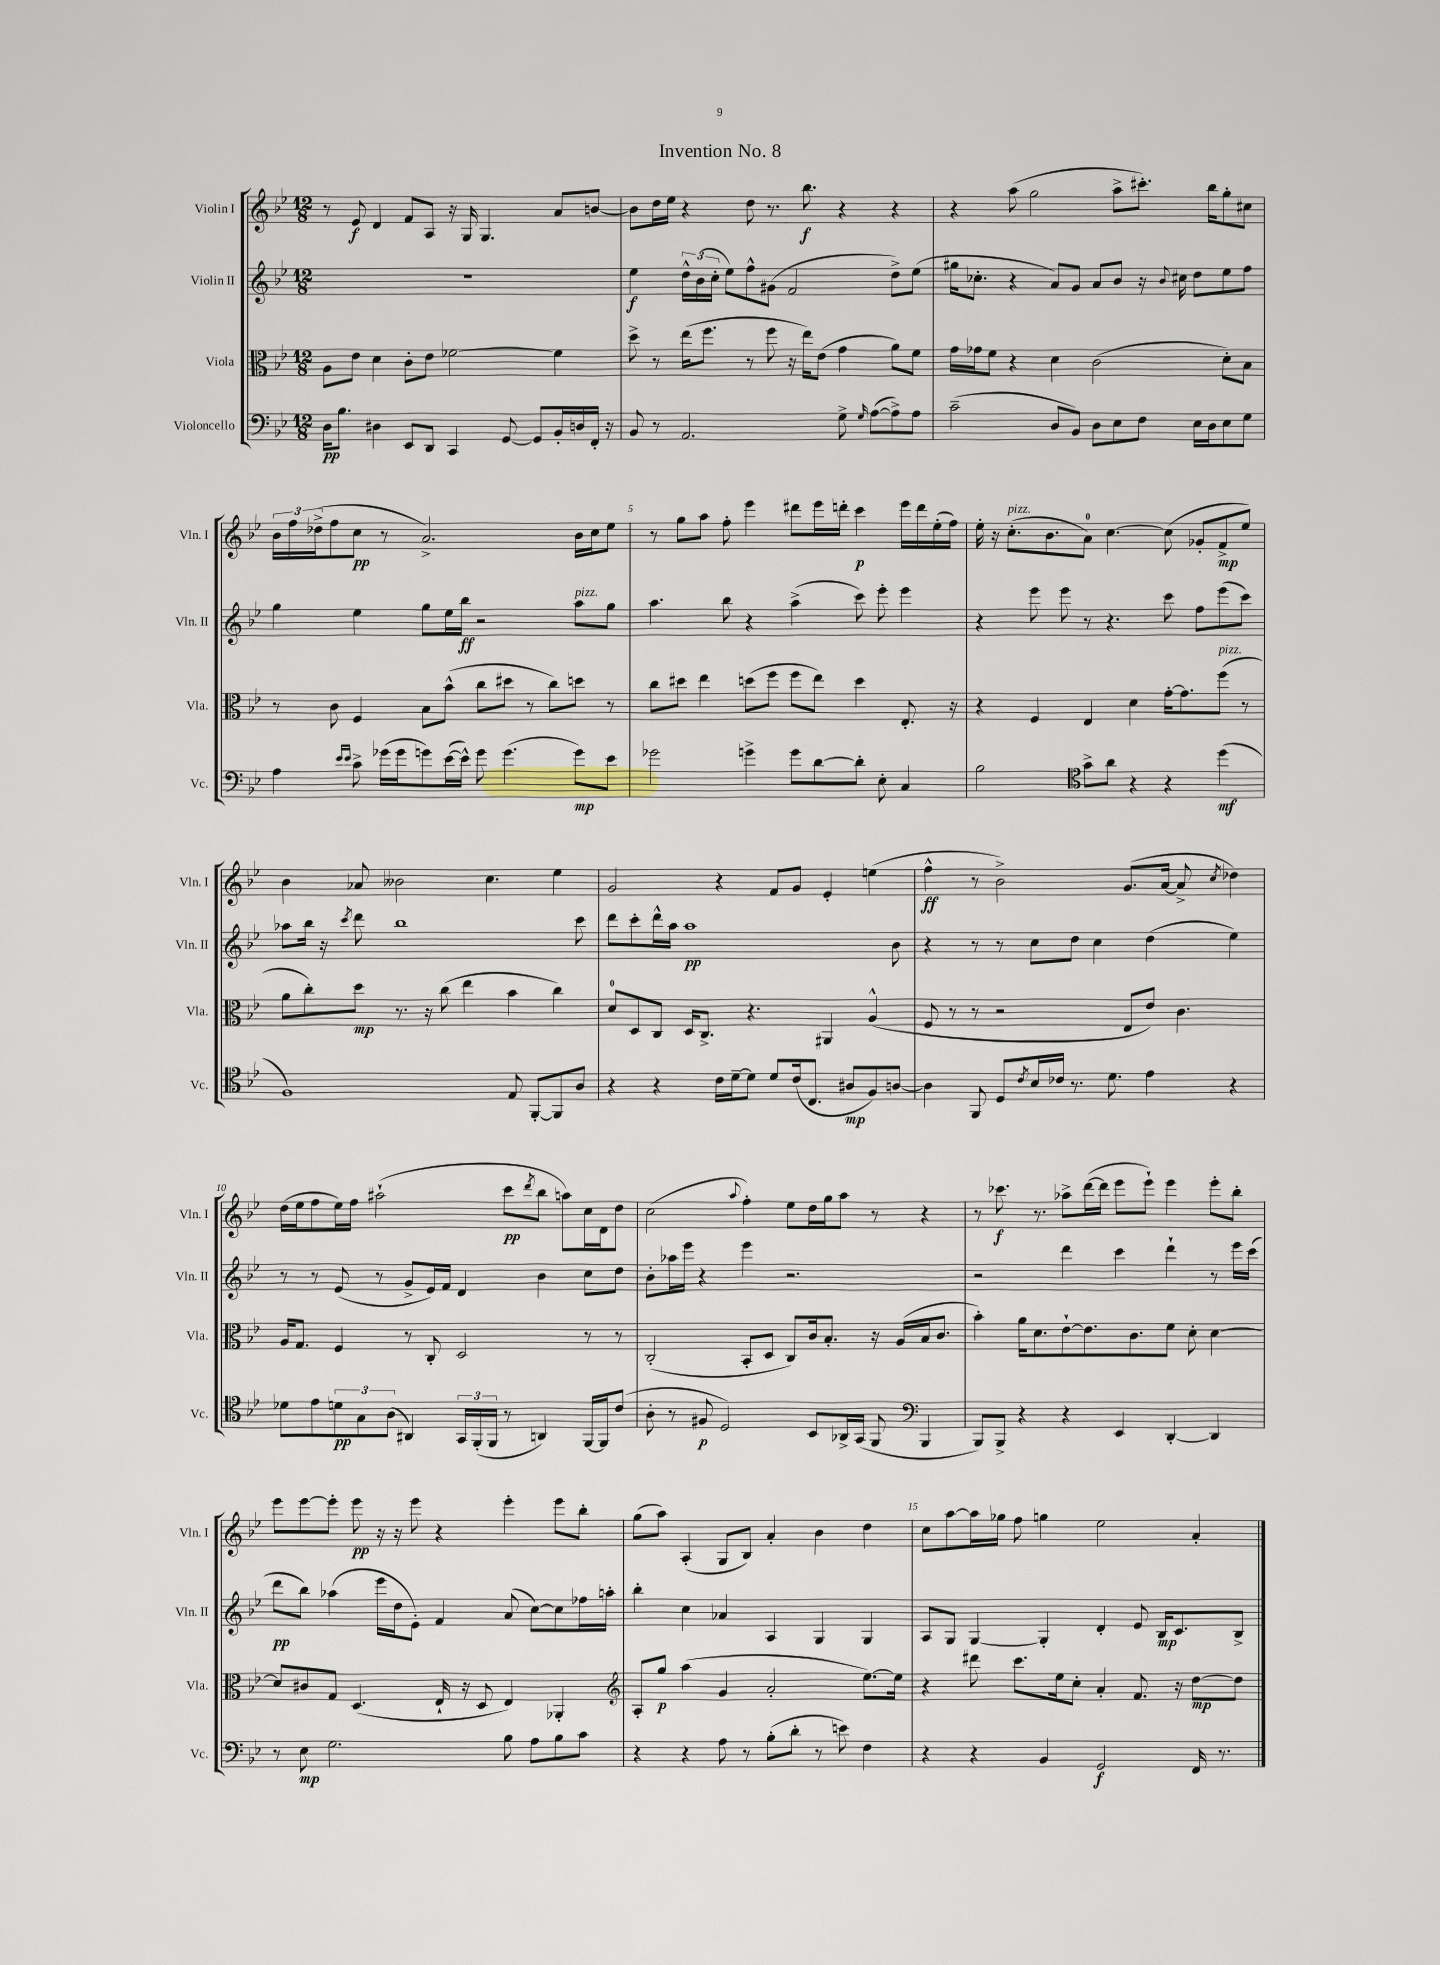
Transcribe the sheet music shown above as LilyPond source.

\header { title = "Invention No. 8" }
<<
\new StaffGroup <<
\new Staff = "s0" \with { instrumentName = "Violin I" shortInstrumentName = "Vln. I" } {
    \clef treble \key bes \major \numericTimeSignature \time 12/8
    r8 ees'8\f d'4 f'8 a8 r16 g16 g4. a'8 b'8~ |
    b'8 d''16 ees''16 r4 d''8 r8. bes''8.\f r4 r4 |
    r4 a''8( g''2 a''8-> cis'''8.-.) bes''16 g''8-. cis''8 |
    \tuplet 3/2 { bes'16 f''16 des''16->( } f''8 c''8\pp r8 a'2.->) bes'16 c''16 ees''8 |
    r8 g''8 a''8 f''8-. ees'''4 dis'''8 ees'''16 d'''16-. c'''4\p ees'''16 d'''16 ees''16-.( f''16) |
    ees''16-. r16 c''8.-.^\markup { \italic "pizz." }( bes'8. a'8-0) c''4.~ c''8( ges'8-. f'8->\mp ees''8) |
    bes'4 aes'8 beses'2 c''4. ees''4 |
    g'2 r4 f'8 g'8 ees'4-. e''4( |
    f''4-^\ff r8 bes'2->) g'8.( a'16~ a'8-> \acciaccatura { c''8 } des''4) |
    d''16( ees''16 f''8 ees''16) f''16 ais''2-!( c'''8\pp \acciaccatura { d'''8 } bes''8 a''8) c''16 d'16 d''8 |
    c''2( \appoggiatura { a''8 } f''4-.) ees''8 d''16 g''16 a''8 r8 r4 |
    r8 ces'''8.\f r8. aes''8-> d'''16~( d'''16 ees'''8 ees'''8-!) ees'''4 ees'''8-. bes''8-. |
    ees'''8 ees'''8~ ees'''8-. ees'''8\pp r16 r16 ees'''8 r4 ees'''4-. ees'''8 bes''8-. |
    g''8( a''8) a4-.( g8 bes8) a'4-. bes'4 d''4 |
    c''8 a''8~ a''16 ges''16 f''8 g''4 ees''2 a'4-. \bar "|." |
}
\new Staff = "s1" \with { instrumentName = "Violin II" shortInstrumentName = "Vln. II" } {
    \clef treble \key bes \major \numericTimeSignature \time 12/8
    R1. |
    ees''4\f \tuplet 3/2 { d''16-^ bes'16( c''16-. } ees''8) f''8-^ gis'8( f'2 d''8->) ees''8( |
    gis''16 ces''8.-. r4 a'8) g'8 a'8 bes'8 r16 \appoggiatura { bes'8 } cis''16 d''8 ees''8 f''8 |
    g''4 ees''4 g''8 ees''16 bes''16\ff r2 a''8^\markup { \italic "pizz." } g''8 |
    a''4. bes''8 r4 a''4->( c'''8) ees'''8-. ees'''4 |
    r4 ees'''8 ees'''8 r8 r4. c'''8 f''8 ees'''8( c'''8) |
    aes''8 bes''16 r16 \acciaccatura { c'''8 } d'''8 bes''1 c'''8 |
    d'''8 c'''8-. d'''16-^ a''16 a''1\pp bes'8 |
    r4 r8 r8 c''8 d''8 c''4 d''4( ees''4) |
    r8 r8 ees'8( r8 g'8-> ees'16) f'16 d'4 bes'4 c''8 d''8 |
    bes'8-. aes''16 ees'''16 r4 ees'''4 r2. |
    r2 d'''4 c'''4 d'''4-! r8 ees'''16 c'''16( |
    d'''8\pp bes''8) aes''4( ees'''16 d''16 ees'8-.) f'4 a'8( c''8~) c''8 fes''16 a''16-. |
    bes''4-. c''4 aes'4 a4 g4 g4 |
    a8 g8 g4~ g4-. d'4-. ees'8 bes16\mp c'8. bes8-> \bar "|." |
}
\new Staff = "s2" \with { instrumentName = "Viola" shortInstrumentName = "Vla." } {
    \clef alto \key bes \major \numericTimeSignature \time 12/8
    a8 ees'8 d'4 c'8-. ees'8 fes'2~ fes'4 |
    d''8-> r8 ees''16( f''8. r8 f''8 r16 ees''16) ees'8( g'4 a'8) f'8 |
    g'16 ges'16 f'8 r4 d'4 c'2( d'8-.) bes8 |
    r8 c'8 f4 bes8 bes'8-^( c''8 dis''8 r8 c''8) d''8 r8 |
    c''8 dis''8 ees''4 d''8( f''8 f''8 ees''8) d''4 ees8.-. r16 |
    r4 f4 ees4 d'4 g'16~-. g'8. f''8^\markup { \italic "pizz." }( r8 |
    a'8 c''8-.) d''8\mp r8. r16 c''8( ees''4 bes'4 c''4) |
    d'8-0 d8 c8 d16 c8.-> r4. ais,4 a4-^( |
    f8 r8 r8 r2 ees8 ees'8) c'4. |
    a16 g8. f4 r8 c8-. d2 r8 r8 |
    c2-.( bes,8-. d8 c8) c'16 bes8.-. r16 a16( bes16 c'8. |
    bes'4-.) a'16 d'8. ees'8~-! ees'8. c'8. f'8 d'8-. d'4~ |
    d'8 cis'8 g8 d4.( ees16-! r16 d8 ees4) aes,4-. |
    \clef treble a8-. g''8\p a''4( g'4 a'2-. ees''8.~) ees''16 |
    r4 dis'''8 c'''8. ees''16 c''8-. a'4-. f'8. r16 d''8~\mp d''8 \bar "|." |
}
\new Staff = "s3" \with { instrumentName = "Violoncello" shortInstrumentName = "Vc." } {
    \clef bass \key bes \major \numericTimeSignature \time 12/8
    d16\pp bes8. dis4 ees,8 d,8 c,4 g,8~ g,8 bes,16-. d16 f,16-. r16 |
    bes,8 r8 a,2. g8-> \grace { g16 } a8~( a8->) a8 |
    c'2--( d8 bes,8) d8 ees8 f8 ees16 d16 ees8 g8 |
    a4 \grace { ees'16 ees'16 } c'8-> ges'16( ges'16 g'8) ees'16~( ees'16-^) g'8 g'4.( g'8\mp) ees'8 |
    ges'2 g'4-> g'8 d'8~ d'8-. ees8-. c4 |
    bes2 \clef tenor g'8-> a'8 r4 r4 d''4\mf( |
    f1) ees8 f,8~-. f,8 a8 |
    r4 r4 c'16 d'16~-- d'8 d'8 c'16( c8. ais8\mp f8) a8~ |
    a4 f,8 d8 \acciaccatura { c'8 } bes16 ces'16 r8. d'8. ees'4 r4 |
    des'8 ees'8 \tuplet 3/2 { d'8\pp g8 a8( } ais,4) \tuplet 3/2 { g,16 f,16-.( f,16 } r8 a,4) f,16~ f,16 c'8( |
    a8-. r8 fis8\p d2) bes,8 aes,16-> g,16( f,8 \clef bass bes,,4 |
    bes,,8) bes,,8-> r4 r4 ees,4 d,4~-. d,4 |
    r8 ees8\mp g2. bes8 a8 bes8 c'8 |
    r4 r4 a8 r8 bes8-.( d'8-. r8 e'8) f4 |
    r4 r4 bes,4 g,2\f f,16 r8. \bar "|." |
}
>>
>>
\layout { \context { \Score \override BarNumber.break-visibility = ##(#f #t #t) barNumberVisibility = #(every-nth-bar-number-visible 5) } }
